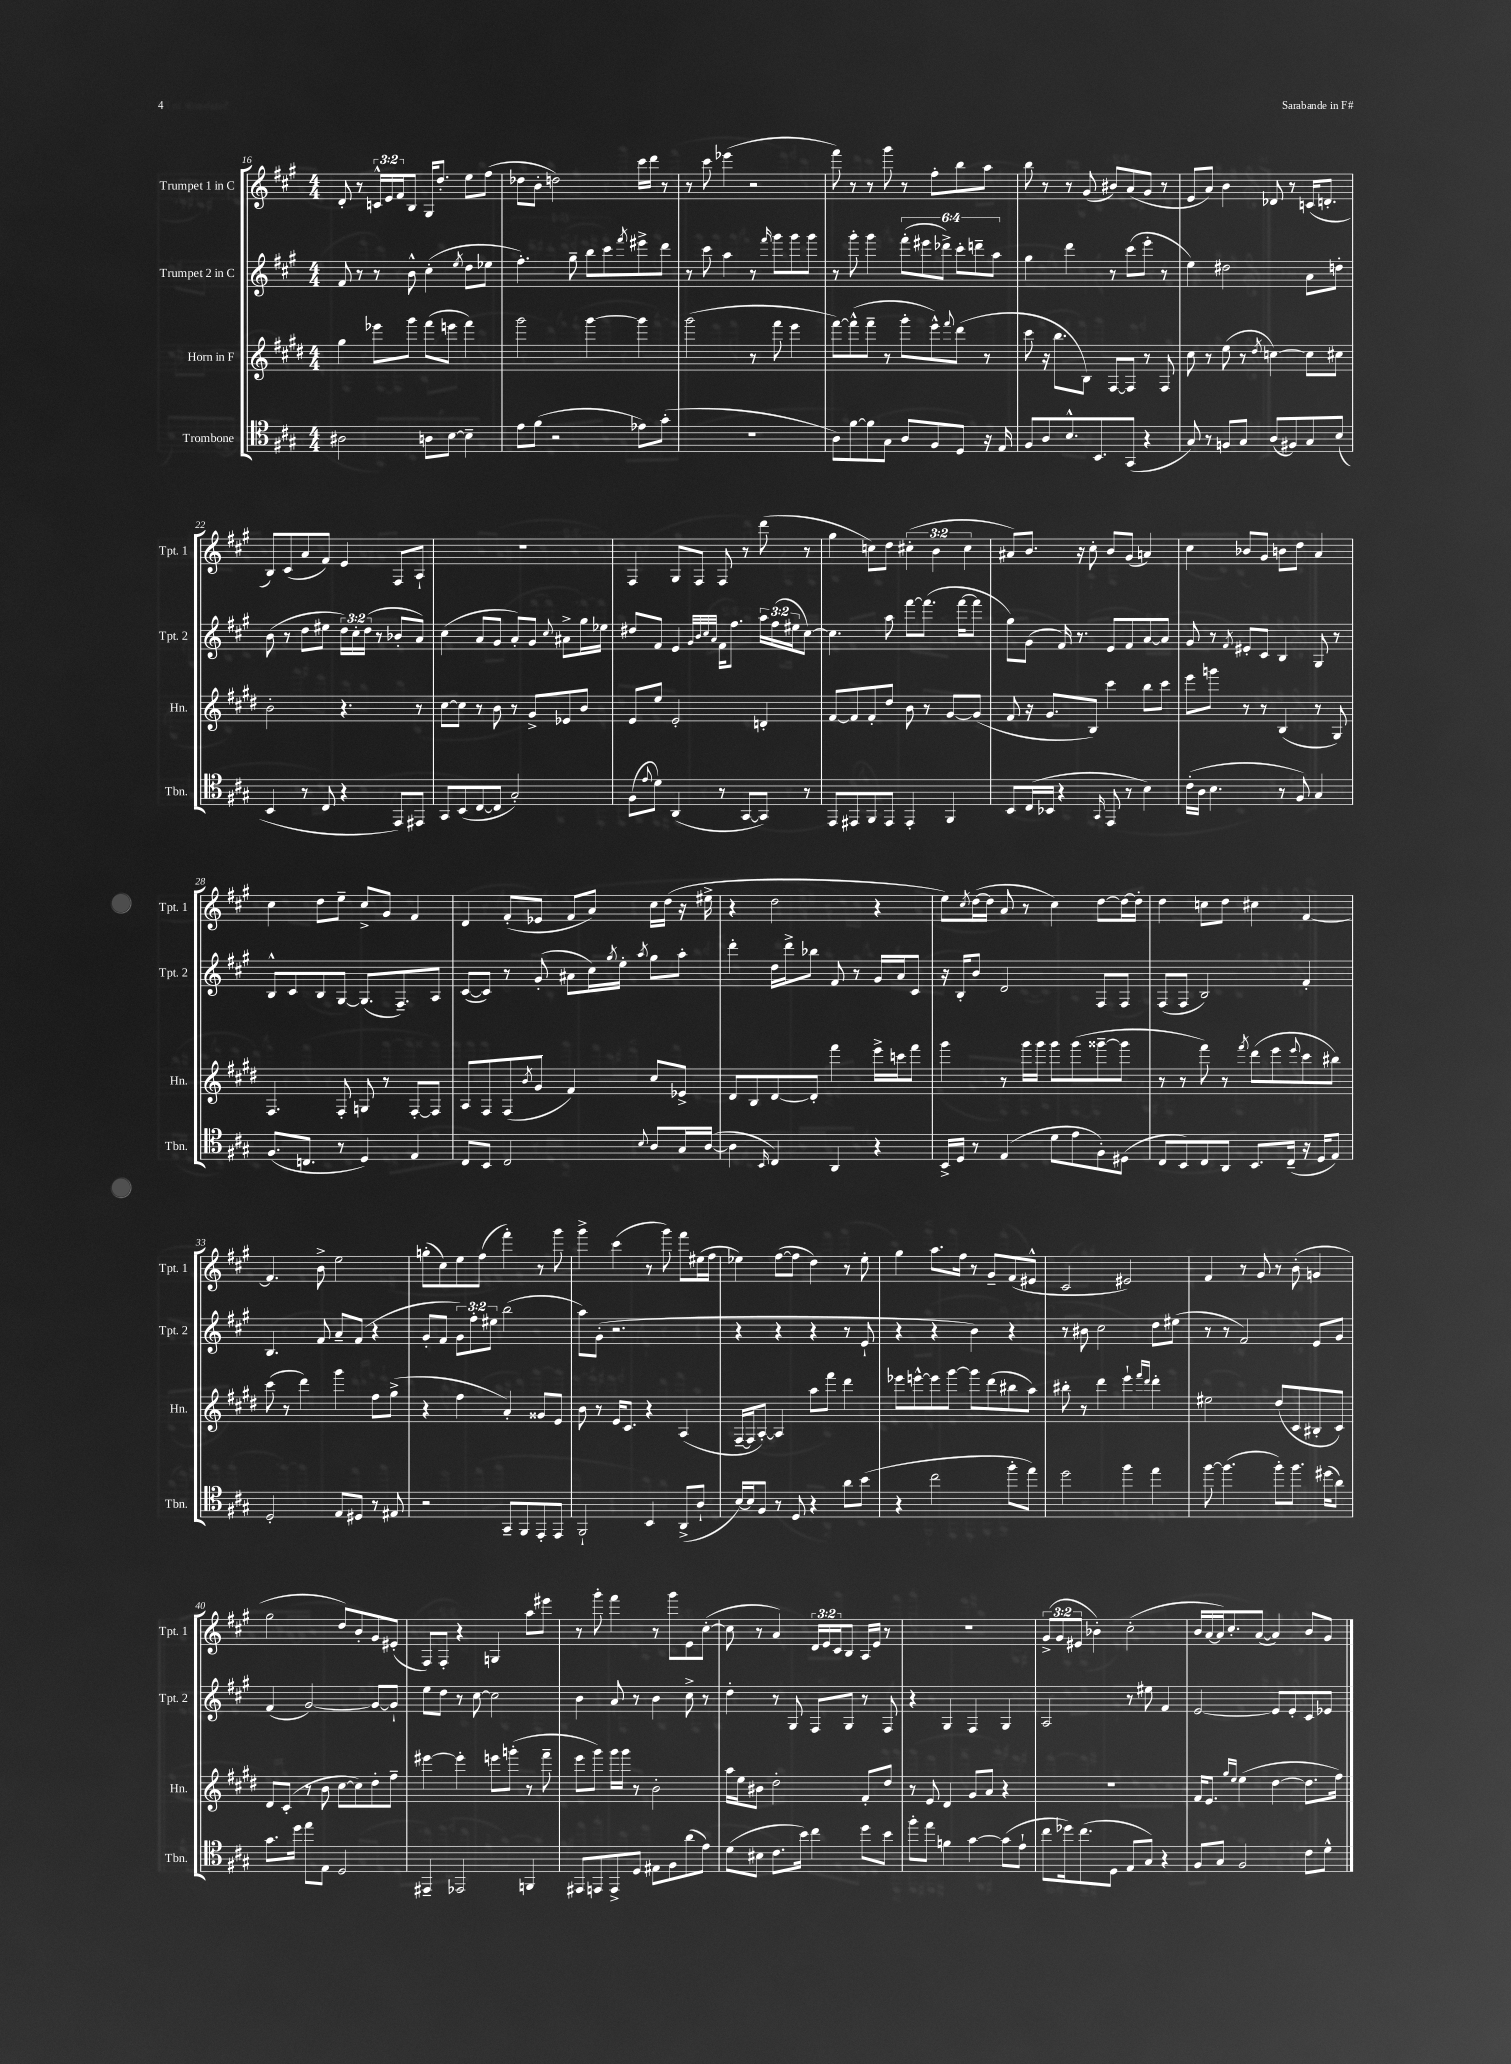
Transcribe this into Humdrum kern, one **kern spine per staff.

**kern	**kern	**kern	**kern
*staff4	*staff3	*staff2	*staff1
*clefC4	*clefG2	*clefG2	*clefG2
*k[f#c#g#]	*k[f#c#g#d#]	*k[f#c#g#]	*k[f#c#g#]
*M4/4	*M4/4	*M4/4	*M4/4
2A#\	4gg#\	8f#/	8d'/
.	.	8r	8r
.	8eee-\L	8r	24c^^/LL
.	.	.	24e/
.	.	.	24f#/J
.	8ggg#\J	8b^^\	8B/J
8A\L	(8fff#\L	(4cc#'\	16G#/LK
.	.	.	8.dd'/J
[8B\J	8eee\J	.	.
.	.	8qee/	.
4B~\]	4fff#\)	8dd\L	8ee\L
.	.	8ee-\J	(8ff#\J
=	=	=	=
8e\L	2ggg#\	4.ff#'\)	8dd-\L
(8f#\J	.	.	8b'\J
2r	.	.	2dd\)
.	.	8gg#~\	.
.	[4ggg#\	8bb\L	.
.	.	8ccc#\	.
.	.	8qfff#/	.
8e-\L)	4ggg#\]	8eee#^\	16ccc#\LL
.	.	.	16ddd\JJ
(8g#'\J	.	8ddd\J	8r
=	=	=	=
1r	(2ggg#\	8r	8r
.	.	8ccc#\	8ccc#\
.	.	4aa\	(4eee-\
.	8r	8r	2r
.	.	16qqfff#/	.
.	8fff#\	8ggg#\L	.
.	4eee\	8ggg#\	.
.	.	8ggg#\J	.
=	=	=	=
8A\L)	[8fff#\L)	8r	8fff#\)
[8f#\	(8fff#^^\]	8ggg#'\	8r
8f#\]	8fff#~\J	4ggg#\	8r
8G#\J	8r	.	8ggg#\
8A/L	8ggg#'\L	(12fff#'\L	8r
.	.	12eee#\	.
8F#/	8eee^^\)	.	8ff#'\L
.	.	12ddd-^\J)	.
.	8qqfff#/	.	.
8D/J	(8ddd#\J	12ccc#'\L	8bb\
.	.	12ddd~\	.
16r	8r	.	8aa\J
.	.	12aa\J	.
16E/	.	.	.
=	=	=	=
8F#/L	8ccc#\	4gg#\	8bb\
8A/	16r	.	8r
.	8.bb\L	.	.
8.B^^/	.	4ddd\	8r
.	8B\J)	.	(8g#/
8.BB/	.	.	.
.	[8F#/L	8r	8b#/L)
(8GG#/J	8F#/]J	(8ccc#\L	(8a/
4r	8r	8eee'\J	8g#/J
.	8F#/	8r	8r
=	=	=	=
8G#/)	8cc#\	4ee\)	8e/L
8r	8r	.	8a/J)
8F/L	(8ee\	2dd#\	4b\
8G#/J	8r	.	.
.	8qdd#/	.	.
(8A/L	[4cc\)	.	8d-/
8F#/)	.	.	8r
8G#/	8cc\]L	8a\L	(16c/LK
.	.	.	8.d'/J
(8B/J	8cc#\J	8dd'\J	.
=	=	=	=
4BB/	2b'\	(8b\	8B/L)
.	.	8r	(8c#/
8r	.	8dd\L	8a/
8C#/	.	8ee#\J	8f#/J)
4r	4.r	24dd\LL)	4e/
.	.	24cc#'\	.
.	.	(24dd\JJ	.
.	.	8r	.
8EE/L)	.	8b-'/L	8F#/L
8EE#/J	8r	8a/J)	8A`/J
=	=	=	=
8GG#/L	[8cc#\L	(4cc#\	1r
(8BB/	8cc#\]J	.	.
[8C#/	8r	8a/L	.
8C#/]J	8b\	8g#/J	.
2G#'/)	8r	8a'/L)	.
.	8g#^/L	8g#/J	.
.	.	8qqcc#/	.
.	8e-/	8a#^\L	.
.	8b/J	16gg#\L	.
.	.	16ee-\JJ	.
=	=	=	=
(8F#\L	8e/L	8dd#/L	4F#/
8qqe/	.	.	.
8d\J)	8ee/J	8f#/J	.
(4AA/	2e'/	4e/	8G#/L
.	.	.	8F#/J
.	.	32qqg#/LLL	.
.	.	32qqb/	.
.	.	32qqcc#/	.
.	.	32qqa/JJJ	.
8r	.	16f#\LK	8F#/
.	.	8.ff#\J	.
[8GG#/L	.	.	8r
8GG#/]J)	4d'/	24aa\LL	(8ddd\
.	.	(24ff#\	.
.	.	24ee#\J	.
8r	.	[8cc#\J)	8r
=	=	=	=
8EE/L	[8f#/L	4.cc#\]	4gg#\
8EE#/	8f#/]	.	.
8FF#/	8f#'/	.	8cc\L)
8EE#/J	8dd#/J	8aa\	8dd\J
4EE#'/	8b\	[8fff#\L	(6cc#'\
.	8r	(8.fff#\]J	.
.	.	.	6b\
4FF#/	[8g#/L	.	.
.	.	[16fff#\LK	.
.	.	.	6cc#\
.	(8g#/]J	8fff#\]J	.
=	=	=	=
8BB/L	8f#/	8gg#\L)	8a#/L)
(16C#/L	16r	(8g#\J	8.b/J
16BB-/JJ	8.g#/L	.	.
4r	.	16f#/)	.
.	.	8.r	16r
.	8B/J)	.	8cc#'\
16qqGG#/	.	.	.
8EE/	4ccc#\	8e/L	8b/L
8r	.	8f#/	(8g#/J
4B\)	8bb\L	[8a/	4a/)
.	8ccc#\J	8a/]J	.
=	=	=	=
(16c#'\LL	8eee\L	8g#/	4cc#\
16A\JJ	.	.	.
4.B\	8ggg\J	8r	.
.	.	8qf#/	.
.	8r	8e#'/L	8b-/L
.	8r	8c#/J	8g#/J
8r	(4B/	4B/	8b\L
8F#/)	.	.	8dd\J
4G#/	8r	8G#/	4a/
.	8G#/)	8r	.
=	=	=	=
(8.F#/L	4.F#/	8B^^/L	4cc#\
.	.	8c#/	.
8.C/J	.	.	.
.	.	8B/	8dd\L
8r	8F#'/	[8G#/J	8ee~\J
4D/)	8G/	(8.G#/]L	8cc#^/L
.	8r	.	8g#/J
.	.	8.F#~/)	.
4E/	[8F#'/L	.	4f#/
.	8F#/]J	8A/J	.
=	=	=	=
8C#/L	8A/L	([8c#/L	4d/
8BB/J	8F#/	8c#/]J)	.
2C#/	(8F#/	8r	(8f#'/L
.	8qb/	.	.
.	8g#/J	(8g#'/	8e-/J
.	4f#/)	8a#\L	8f#/L
.	.	16cc#\L)	8a/J)
.	.	8qgg#/	.
.	.	16ee'\JJ	.
8qqB/	.	8qaa/	.
8A/L	8cc#/L	8gg#\L	16cc#\LL
.	.	.	(16dd\JJ
16G#/L	8e-^/J	8aa'\J	16r
([16A/JJ	.	.	16ee#^\
=	=	=	=
4A\]	8d#/L	4ddd'\	4r
.	8B/	.	.
16qqBB/	.	.	.
4C#/)	[8d#/	16dd\LL	2dd\
.	.	16ddd^\J	.
.	8d#'/]J	8bb-\J	.
4AA/	4fff#\	8f#/	.
.	.	8r	.
4r	16eee^\LL	16g#/LL	4r
.	16ccc\J	16a/J	.
.	8fff#\J	8c#/J	.
=	=	=	=
16BB^/LL	4ggg#\	16r	8ee\L)
16D/JJ	.	16B'/LK	.
.	.	.	8qcc#/
8r	.	8b/J	([16dd\L
.	.	.	16dd\]JJ
(4E/	8r	2d/	8a/
.	16ggg#\LL	.	8r
.	16ggg#\JJ	.	.
8d\L	8ggg#\L	.	4cc#\)
8e\	(8ggg#\	.	.
8F#'\)	[8ggg##~\	8F#/L	[8dd\L
(8D#\J	8ggg##\]J	8F#/J	16dd\_L
.	.	.	16dd'\]JJ
=	=	=	=
8C#/L	8r	(8F#/L	4dd\
8BB/)	8r	8F#/J	.
8C#/	8fff#\)	2B/)	8cc\L
8AA/J	8r	.	8dd\J
.	8qfff#/	.	.
8.BB/L	(8ddd#\L	.	4cc#\
.	8eee\	.	.
(16C#~/Jk	.	.	.
.	8qqeee/	.	.
16r	8ccc#\	4f#'/	[4f#/
16D/LK	.	.	.
8E/J)	8bb#\J)	.	.
=	=	=	=
2D'/	(8ccc#\	4.B/	4.f#/]
.	8r	.	.
.	4ddd#\)	.	.
.	.	8f#/	8b^\
8E/L	4ggg#\	8a~/L	2ee\
8D#/J	.	(8f#/J	.
8r	8ff#\L	4r	.
8E#/	(8gg#^\J	.	.
=	=	=	=
2r	4r	8g#'/L	(8gg'\L
.	.	8f#/J	8cc#\)
.	4ff#\	12g#\L)	8ee\
.	.	12ff#'\	.
.	.	.	(8ff#\J
.	.	12ee#\J	.
8GG#~/L	4a'/)	(2bb\	4fff#'\)
8FF#/	.	.	.
8EE'/	8g##/L	.	8r
8EE/J	8e/J	.	8ggg#\
=	=	=	=
2FF#`/	8b\	8aa\L)	4ggg#^\
.	8r	(8g#'\J	.
.	16e/LK	2.r	(4ccc#\
.	8.c#/J	.	.
4BB/	4r	.	8r
.	.	.	8ggg#\)
(8AA^/L	(4A/	.	8fff#\L
8A`/J	.	.	(16ee#\L
.	.	.	16ff#\JJ
=	=	=	=
[16B/LL)	[16F#~/LL	4r	4ee-\)
16B/]J	16F#/]J	.	.
8F#/J	[8A'/J)	.	.
8r	4A/]	4r	([8ff#\L
8D/	.	.	8ff#\]J
4r	8aa\L	4r	4dd\)
.	8fff#\J	.	.
8a\L	4ddd#\	8r	8r
(8b\J	.	8e`/	8ee-'\
=	=	=	=
4r	8eee-\L	4r	4gg#\
.	[8eee^^\	.	.
2cc#\	8eee\]	4r	8.aa\L
.	[8ggg#\J	.	.
.	.	.	16ff#\Jk
.	8ggg#\]L	4b\)	8r
.	(8ddd#\	.	8g#~/L
8ff#'\L	8bb#\	4r	(8f#/
8ee\J)	8aa\J)	.	8e#^^/J
=	=	=	=
2dd\	8bb#'\	8r	2c#/
.	8r	8b#\	.
.	4ddd#\	2cc#\	.
4ff#\	4eee`\	.	2e#/)
.	16qqfff#/LL	.	.
.	16qqddd#/JJ	.	.
4ee\	4ddd#'\	8dd\L	.
.	.	(8ee#\J	.
=	=	=	=
[8ff#\	2ee#\	8r	4f#/
(4.ff#\]	.	8r	.
.	.	2f#/)	8r
.	.	.	8g#/
8ff#'\L)	(8dd#/L	.	8r
8.ff#\J	8c#/	.	(8b'\
.	8B#'/	8e/L	4g/
(16dd#\LK	.	.	.
8a\J)	8c#/J)	8g#/J	.
=	=	=	=
8.g#\L	8d#/L	(4f#/	2gg#\
.	(8c#'/J	.	.
16dd\Jk	.	.	.
8ee\L	8r	[2g#/)	.
8E\J	8b\	.	.
2D/	[8cc#\L	.	8dd/L)
.	8cc#\])	.	8b'/
.	8dd#'\	8g#/_L	8g#/
.	8ff#~\J	8g#`/]J	(8e#'/J
=	=	=	=
4EE#~/	[4eee#\	8ee\L	8F#/L)
.	.	8dd\J	8F#'/J
2EE-/	4eee#'\]	8r	4r
.	.	[8cc#\	.
.	8eee\L	2cc#\]	4G/
.	(8ggg'\J	.	.
4FF/	8r	.	8aa\L
.	8fff#~\	.	8eee#\J
=	=	=	=
8EE#/L	8eee\L	4b\	8r
8EE/	8ggg#\J)	.	8ggg#'\
8EE^/	16ggg#\LL	8a/	4fff#\
.	16ggg#\JJ	.	.
8D/J	8r	8r	.
8E#\L	2b'\	4b\	8r
8F#\	.	.	8ggg#\L
(8a\	.	8cc#^\	8e\
8e\J)	.	8r	([8cc#'\J
=	=	=	=
(8d\L	16aa\LL	4dd'\	8cc#\]
.	16ee\J	.	.
8B#\J	8b#\J	.	8r
8.c#\L	2dd#'\	8r	4a/)
.	.	8G#/	.
16b\Jk)	.	.	.
4cc#\	.	8F#/L	24d/LL
.	.	.	24e/
.	.	.	24c#/J
.	.	8G#/J	8B/J
8dd\L	8f#'/L	8r	16A/LL
.	.	.	16e/JJ
8b\J	8dd#/J	8F#/	8r
=	=	=	=
8ff#'\L	8r	4r	1r
8ee\J	8e/	.	.
4f\	4d#/	4G#/	.
[4g#\	8g#/L	4F#/	.
.	8a/J	.	.
(8g#\]L	4r	4G#/	.
8e`\J	.	.	.
=	=	=	=
8cc#\L	1r	2A/	(12g#^/L
.	.	.	12g#/
16dd-\k)	.	.	.
.	.	.	12e#/J
(8.cc#\	.	.	.
.	.	.	4b-'\)
8D\J	.	.	.
8E/L	.	8r	(2cc#'\
8G#/J)	.	8ee#\	.
4r	.	4f#/	.
=	=	=	=
8F#/L	16f#/LK	[2e/	16b/LL
.	8.e/J	.	[16a/
8G#/J	.	.	16a/]J)
.	.	.	8.cc#'/
.	16qqgg#/LL	.	.
.	16qqee/JJ	.	.
2F#/	(4ee\	.	.
.	.	.	([8a/J
.	[4dd#\	8e/]L	4a/])
.	.	8e'/	.
8c#\L	8.dd#\]L	8c#/	8b/L
8d^^\J	.	8e-/J	8g#/J
.	16ff#\Jk)	.	.
==	==	==	==
*-	*-	*-	*-
